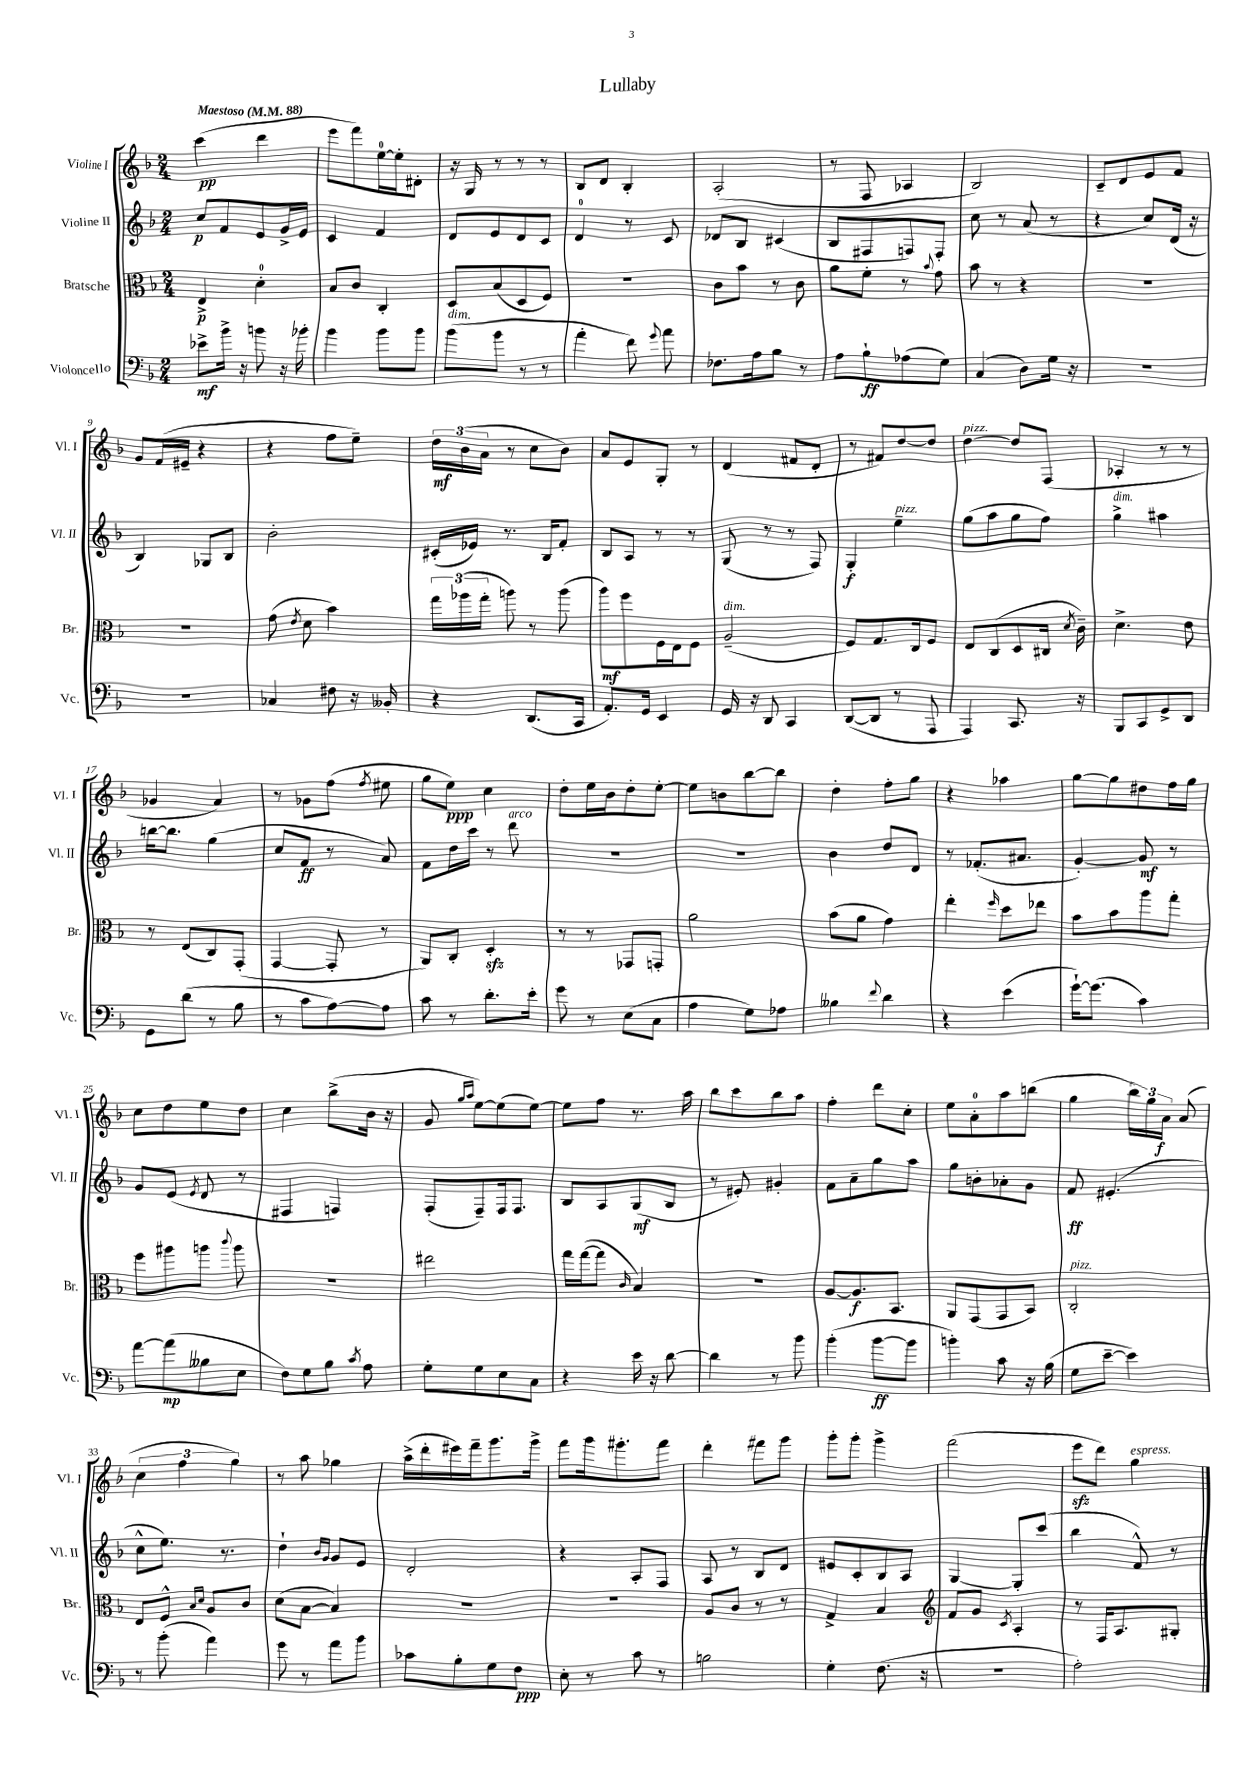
\header { title = "Lullaby" }
<<
\new StaffGroup <<
\new Staff = "s0" \with { instrumentName = "Violine I" shortInstrumentName = "Vl. I" } {
    \clef treble \key f \major \numericTimeSignature \time 2/4 \tempo "Maestoso" 4 = 88
    \autoBeamOff c'''4\pp( d'''4 |
    e'''8[ f'''8) e''16-0~ e''16-. dis'8]-. |
    r16 g16 r8 r8 r8 |
    bes8[ d'8] bes4-. |
    a2-.( |
    r8 f8 aes4 |
    bes2) |
    c'8[-- d'8 e'8 f'8] |
    g'8[ f'16( eis'16]-- r4 |
    r4 f''8[ e''8]--) |
    \tuplet 3/2 { d''16[\mf bes'16( a'16] } r8 c''8[ bes'8]) |
    a'8[ e'8 g8]-. r8 |
    d'4( fis'8[ d'8]-. |
    r8 fis'8[) d''8~ d''8] |
    d''4~^\markup { \italic "pizz." } d''8[ f8]( |
    aes4-. r8 r8 |
    ges'4 a'4) |
    r8 ges'8[ f''8]( \acciaccatura { f''8 } eis''8 |
    g''8[ e''8]\ppp) c''4 |
    d''8[-. e''16 bes'16 d''8-. e''8]~-. |
    e''8[ b'8 bes''8~ bes''8] |
    d''4-. f''8[-. g''8] |
    r4 aes''4 |
    g''8[~ g''8 dis''8 f''16 g''16] |
    c''8[ d''8 e''8 d''8] |
    c''4 bes''8[->( bes'16] r16 |
    g'8 \grace { g''16[ a''16] } e''8[~) e''8( e''8]~) |
    e''8[ f''8] r8. a''16 |
    bes''8[ c'''8 bes''8 a''8] |
    f''4-. d'''8[ c''8]-. |
    e''8[ a'8-0-. a''8 b''8]( |
    g''4 \tuplet 3/2 { bes''16[) g''16 a'16]\f } a'8( |
    \tuplet 3/2 { c''4 f''4 g''4) } |
    r8 a''8 ges''4 |
    a''16[->( d'''16-. eis'''16) f'''16-- g'''8. g'''16]-> |
    f'''8[ g'''16 gis'''8.-. f'''8] |
    d'''4-. fis'''8[ g'''8] |
    g'''8[-. g'''8]-. g'''4-> |
    f'''2( |
    e'''8[\sfz d'''8]) g''4^\markup { \italic "espress." } \bar "|." |
}
\new Staff = "s1" \with { instrumentName = "Violine II" shortInstrumentName = "Vl. II" } {
    \clef treble \key f \major \numericTimeSignature \time 2/4
    \autoBeamOff c''8[\p f'8 e'8 g'16-> e'16] |
    c'4 f'4 |
    d'8[ e'8 d'8 c'8] |
    d'4-0 r8 c'8 |
    des'8[ bes8] cis'4( |
    bes8[ fis8 f8) f8]-. |
    c''8 r8 a'8( r8 |
    r4 c''8[) d'16]( r16 |
    bes4) ges8[ bes8] |
    bes'2-. |
    cis'16[-.( ees'16]) r8. bes16[ f'8]-. |
    bes8[ a8] r8 r8 |
    g8( r8 r8 f8) |
    g4-.\f e''4--^\markup { \italic "pizz." } |
    g''8[( a''8 g''8 f''8]) |
    g''4->^\markup { \italic "dim." } ais''4 |
    b''16[~ b''8.] g''4( |
    c''8[ f'8]\ff r8 a'8) |
    f'8[ d''16 c'''16] r8 d'''8^\markup { \italic "arco" } |
    R2 |
    R2 |
    bes'4 d''8[ d'8] |
    r8 fes'8.[-.( ais'8.] |
    g'4~-.) g'8\mf r8 |
    g'8[ e'8]( \acciaccatura { e'8 } d'8 r8 |
    fis4 f4) |
    f8[-.( f8--) f16 f8.] |
    bes8[ a8 g8\mf( bes8] |
    r8 eis'8-.) gis'4-. |
    f'8[ a'8-- g''8 a''8] |
    g''8[ b'8-. aes'8-. g'8] |
    f'8\ff eis'4.-.( |
    c''8[-^ e''8.]) r8. |
    d''4-! \grace { bes'16[ g'16] } g'8[ e'8] |
    d'2-. |
    r4 a8[-. f8] |
    a8 r8 bes8[ d'8] |
    eis'8[ c'8-. bes8 a8] |
    g4~ g8[-. c'''8]( |
    bes''4 f'8-^) r8 \bar "|." |
}
\new Staff = "s2" \with { instrumentName = "Bratsche" shortInstrumentName = "Br." } {
    \clef alto \key f \major \numericTimeSignature \time 2/4
    \autoBeamOff e4->\p d'4-0-. |
    bes8[ c'8] c4-. |
    d8[ bes8( d8 f8]) |
    r2 |
    c'8[ bes'8] r8 c'8 |
    a'8[ f'8]-. r8 \appoggiatura { bes'8 } g'8 |
    bes'8 r8 r4 |
    R2 |
    R2 |
    g'8( \acciaccatura { e'8 } d'8 bes'4) |
    \tuplet 3/2 { g''16[ aes''16( g''16]-. } a''8) r8 a''8( |
    a''8[\mf) f''8 f16 e16 f8] |
    a2--^\markup { \italic "dim." }( |
    f8[) g8. c16 f8] |
    e8[ c8( d8 cis16] \acciaccatura { d'8 } c'16--) |
    d'4.-> e'8 |
    r8 e8[( c8) g,8]-.( |
    g,4~ g,8-. r8 |
    a,8[) c8]-. d4-.\sfz |
    r8 r8 ges,8[ g,8]-. |
    a'2 |
    bes'8[( a'8] g'4) |
    e''4-. \grace { f''16 } d''8[ ees''8] |
    bes'8[ bes'8 a''8 g''8]-. |
    f''8[ ais''8 a''8] \appoggiatura { c'''8 } a''8 |
    r2 |
    eis''2 |
    g''16[ g''16~( g''8] \grace { c'16 } bes4) |
    R2 |
    a8[~ a8.\f bes,8.] |
    a,8[ g,8( g,8 bes,8]) |
    c2-.^\markup { \italic "pizz." } |
    e8[ f8]-^ \grace { bes16[ d'16] } a8[ c'8] |
    d'8[( bes8]~ bes4) |
    R2 |
    R2 |
    a8[ c'8] r8 r8 |
    g4-> bes4 |
    \clef treble f'8[ g'8] \acciaccatura { c'8 } a4-. |
    r8 f16[ a8. gis8]-. \bar "|." |
}
\new Staff = "s3" \with { instrumentName = "Violoncello" shortInstrumentName = "Vc." } {
    \clef bass \key f \major \numericTimeSignature \time 2/4
    \autoBeamOff ees'8[->\mf bes'16]-> r16 b'8 r16 bes'16-. |
    bes'4 bes'8[ bes'8] |
    bes'8[^\markup { \italic "dim." }( bes'8] r8 r8 |
    a'4-. f'8) \appoggiatura { g'8 } a'8 |
    fes8.[ a16 bes8] r8 |
    a8[ bes8-!\ff aes8( g8]) |
    c4( d8[) g16] r16 |
    r2 |
    r2 |
    ces4 fis8 r16 beses,16-. |
    r4 d,8.[( c,16] |
    a,8.[-.) g,16] e,4 |
    g,16 r16 d,8 c,4 |
    d,8[~( d,8] r8 a,,8 |
    a,,4) c,8. r16 |
    bes,,8[ c,8 g,8-> d,8] |
    g,8[ d'8]( r8 bes8 |
    r8 c'8[ a8~) a8] |
    c'8 r8 d'8.[-. e'16]-. |
    g'8 r8 e8[( c8] |
    a4 g8[) aes8] |
    beses4 \appoggiatura { f'8 } d'4 |
    r4 e'4( |
    g'16[~-!) g'8.]( c'4) |
    a'8[~ a'8\mp( beses8 e8] |
    f8[) g8 bes8] \acciaccatura { c'8 } a8 |
    g8[-. g8 e8 c8] |
    r4 e'16 r16 d'8~ |
    d'4 r8 bes'8 |
    bes'4-.( bes'8[~\ff bes'8] |
    b'4-.) c'8 r16 bes16( |
    g8[ e'8]~-- e'4) |
    r8 bes'8-.( a'4) |
    g'8 r8 a'8[ bes'8] |
    ces'8[ bes8-. g8 f8]\ppp |
    e8-. r8 c'8 r8 |
    b2 |
    g4-. f8.( r16 |
    r2 |
    a2-.) \bar "|." |
}
>>
>>
